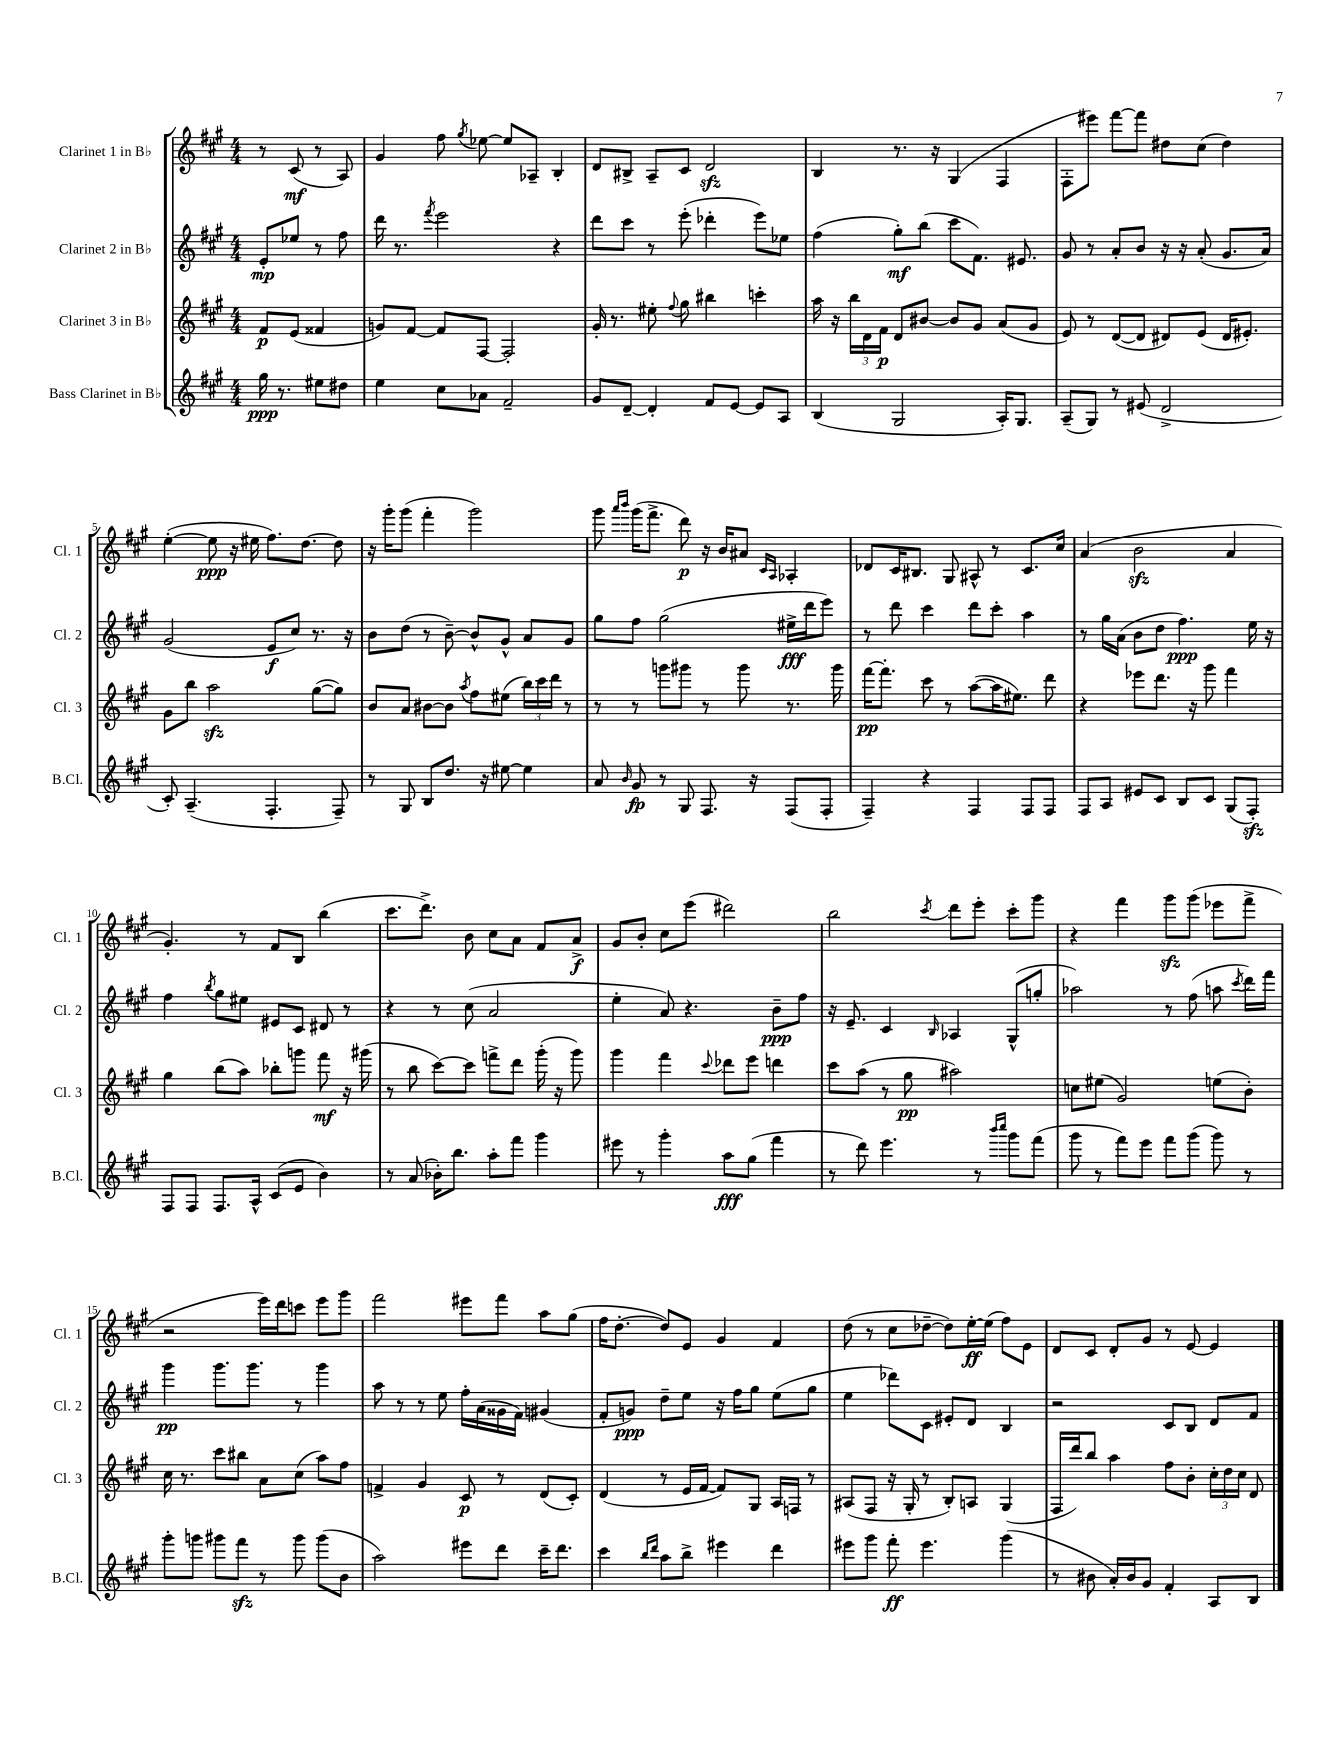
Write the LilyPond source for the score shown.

<<
\new StaffGroup <<
\new Staff = "s0" \with { instrumentName = "Clarinet 1 in Bb" shortInstrumentName = "Cl. 1" } {
    \clef treble \key a \major \numericTimeSignature \time 4/4 \partial 2
    \autoBeamOff r8 cis'8\mf( r8 a8) |
    gis'4 fis''8 \acciaccatura { gis''8 } ees''8~ ees''8[ aes8]-- b4-. |
    d'8[ bis8]-> a8[-- cis'8] d'2\sfz |
    b4 r8. r16 gis4( fis4 |
    fis8[-. eis'''8]) fis'''8[~ fis'''8] dis''8[ cis''8]( dis''4) |
    e''4~-.( e''8\ppp r16 eis''16 fis''8.[) d''8.]~ d''8 |
    r16 gis'''16[-. gis'''8]( fis'''4-. gis'''2) |
    gis'''8 \grace { a'''16[ b'''16] } gis'''16[( fis'''8.]-> d'''8\p) r16 b'16[ ais'8] \grace { cis'16[ a16] } aes4-. |
    des'8[ cis'16 bis8.] gis8 ais8-^ r8 cis'8.[ cis''16] |
    a'4( b'2\sfz a'4 |
    gis'4.-.) r8 fis'8[ b8] b''4( |
    cis'''8.[ d'''8.]->) b'8 cis''8[ a'8] fis'8[ a'8]->\f |
    gis'8[ b'8]-. cis''8[ e'''8]( dis'''2) |
    b''2 \acciaccatura { cis'''8 } d'''8[ e'''8]-. cis'''8[-. gis'''8] |
    r4 fis'''4 gis'''8[\sfz gis'''8]( ees'''8[ fis'''8]-> |
    r2 e'''16[) d'''16 c'''8] e'''8[ gis'''8] |
    fis'''2 eis'''8[ fis'''8] a''8[ gis''8]( |
    fis''16[ d''8.]~-. d''8[) e'8] gis'4 fis'4 |
    d''8( r8 cis''8[ des''8]~-- des''8[) e''16~-.\ff e''16]( fis''8[) e'8] |
    d'8[ cis'8] d'8[-. gis'8] r8 e'8~ e'4 \bar "|." |
}
\new Staff = "s1" \with { instrumentName = "Clarinet 2 in Bb" shortInstrumentName = "Cl. 2" } {
    \clef treble \key a \major \numericTimeSignature \time 4/4 \partial 2
    \autoBeamOff e'8[-.\mp ees''8] r8 fis''8 |
    d'''16 r8. \acciaccatura { fis'''8 } e'''2 r4 |
    d'''8[ cis'''8] r8 e'''8-.( des'''4-. e'''8[) ees''8] |
    fis''4( gis''8[-.\mf) b''8]( cis'''8[ fis'8.]) eis'8. |
    gis'8 r8 a'8[-. b'8] r16 r16 a'8-.( gis'8.[ a'16]) |
    gis'2( e'8[\f cis''8]) r8. r16 |
    b'8[ d''8]( r8 b'8~--) b'8[-^ gis'8]-^ a'8[ gis'8] |
    gis''8[ fis''8] gis''2( eis''16[->\fff d'''16 e'''8]) |
    r8 d'''8 cis'''4 d'''8[ cis'''8]-. a''4 |
    r8 gis''16[ a'16]( b'8[ d''8] fis''4.\ppp) e''16 r16 |
    fis''4 \acciaccatura { b''8 } gis''8[ eis''8] eis'8[ cis'8] dis'8 r8 |
    r4 r8 cis''8( a'2 |
    e''4-. a'8) r4. b'8[--\ppp fis''8] |
    r16 e'8.-- cis'4 \grace { b16 } aes4 gis8[-^( g''8]-. |
    aes''2) r8 fis''8( a''8 \acciaccatura { cis'''8 } d'''16[) fis'''16] |
    gis'''4\pp gis'''8.[ gis'''8.] r8 gis'''4 |
    a''8 r8 r8 e''8 fis''16[-. a'16( gisis'16 fis'16]) gis'4( |
    fis'8[-. g'8]\ppp) d''8[-- e''8] r16 fis''16[ gis''8] e''8[( gis''8] |
    e''4 des'''8[) cis'8] eis'8[-. d'8] b4 |
    r2 cis'8[ b8] d'8[ fis'8] \bar "|." |
}
\new Staff = "s2" \with { instrumentName = "Clarinet 3 in Bb" shortInstrumentName = "Cl. 3" } {
    \clef treble \key a \major \numericTimeSignature \time 4/4 \partial 2
    \autoBeamOff fis'8[\p e'8]( fisis'4 |
    g'8[) fis'8]~ fis'8[ fis8]~ fis2-. |
    gis'16-. r8. eis''8-. \appoggiatura { fis''8 } gis''8 bis''4 c'''4-. |
    a''16 r16 \tuplet 3/2 { b''16[ d'16 fis'16]\p } d'8[ bis'8]~ bis'8[ gis'8] a'8[( gis'8] |
    e'8) r8 d'8[~( d'8] dis'8[) e'8]( dis'16[ eis'8.]-.) |
    gis'8[ b''8] a''2\sfz gis''8[~( gis''8]) |
    b'8[ a'8] bis'8[~ bis'8] \acciaccatura { a''8 } fis''8[ eis''8]( \tuplet 3/2 { b''16[) cis'''16 d'''16] } r8 |
    r8 r8 g'''8[ gis'''8] r8 gis'''8 r8. gis'''16 |
    fis'''16[~\pp fis'''8.]-. cis'''8 r8 a''8[~( a''16 eis''8.]) d'''8 |
    r4 ees'''8[ d'''8.] r16 gis'''8 fis'''4 |
    gis''4 b''8[( a''8]) bes''8[-. g'''8] fis'''8\mf r16 gis'''16( |
    r8 b''8 cis'''8[~) cis'''8] f'''8[-> d'''8] gis'''16-.( r16 gis'''8) |
    gis'''4 fis'''4 \appoggiatura { cis'''8 } des'''8[ e'''8] d'''4 |
    cis'''8[ a''8]( r8 gis''8\pp ais''2) |
    c''8[ eis''8]( gis'2) e''8[( b'8]-.) |
    cis''16 r8. cis'''8[ bis''8] a'8[ cis''8]( a''8[) fis''8] |
    f'4-> gis'4 cis'8\p r8 d'8[( cis'8]-.) |
    d'4( r8 e'16[ fis'16]~ fis'8[) gis8] a16[ f16] r8 |
    ais8[( fis8] r16 gis16-. r8 b8[-.) a8] gis4( |
    fis16[ d'''16) b''8] a''4 fis''8[ b'8]-. \tuplet 3/2 { cis''16[-. d''16 cis''16] } d'8 \bar "|." |
}
\new Staff = "s3" \with { instrumentName = "Bass Clarinet in Bb" shortInstrumentName = "B.Cl." } {
    \clef treble \key a \major \numericTimeSignature \time 4/4 \partial 2
    \autoBeamOff gis''16\ppp r8. eis''8[ dis''8] |
    e''4 cis''8[ aes'8] fis'2-- |
    gis'8[ d'8]~-- d'4-. fis'8[ e'8]~ e'8[ a8] |
    b4( gis2 a16[-.) gis8.] |
    a8[--( gis8]) r8 eis'8( d'2-> |
    cis'8-.) a4.--( fis4.-. fis8--) |
    r8 gis8 b8[ d''8.] r16 eis''8~ eis''4 |
    a'8 \grace { b'16 } gis'8\fp r8 gis8 fis8. r16 fis8[( fis8]-. |
    fis4--) r4 fis4 fis8[ fis8] |
    fis8[ a8] eis'8[ cis'8] b8[ cis'8] gis8[( fis8]-.\sfz) |
    fis8[ fis8] fis8.[ a16]-^ cis'8[( e'8] b'4) |
    r8 a'8( bes'16[-.) b''8.] a''8[-. fis'''8] gis'''4 |
    eis'''8 r8 gis'''4-. a''8[\fff gis''8]( fis'''4 |
    r8 d'''8) e'''4. r8 \grace { b'''16[ cis''''16] } gis'''8[ fis'''8]( |
    gis'''8 r8 fis'''8[) e'''8] fis'''8[ gis'''8]( gis'''8) r8 |
    gis'''8[-. g'''8] gis'''8[ fis'''8]\sfz r8 gis'''8 gis'''8[( b'8] |
    a''2) eis'''8[ d'''8] cis'''16[-- d'''8.] |
    cis'''4 \grace { b''16[ d'''16] } a''8[ b''8]-> eis'''4 d'''4 |
    eis'''8[ gis'''8] fis'''8-.\ff eis'''4. gis'''4( |
    r8 bis'8 a'16[-.) bis'16 gis'8] fis'4-. a8[ b8] \bar "|." |
}
>>
>>
